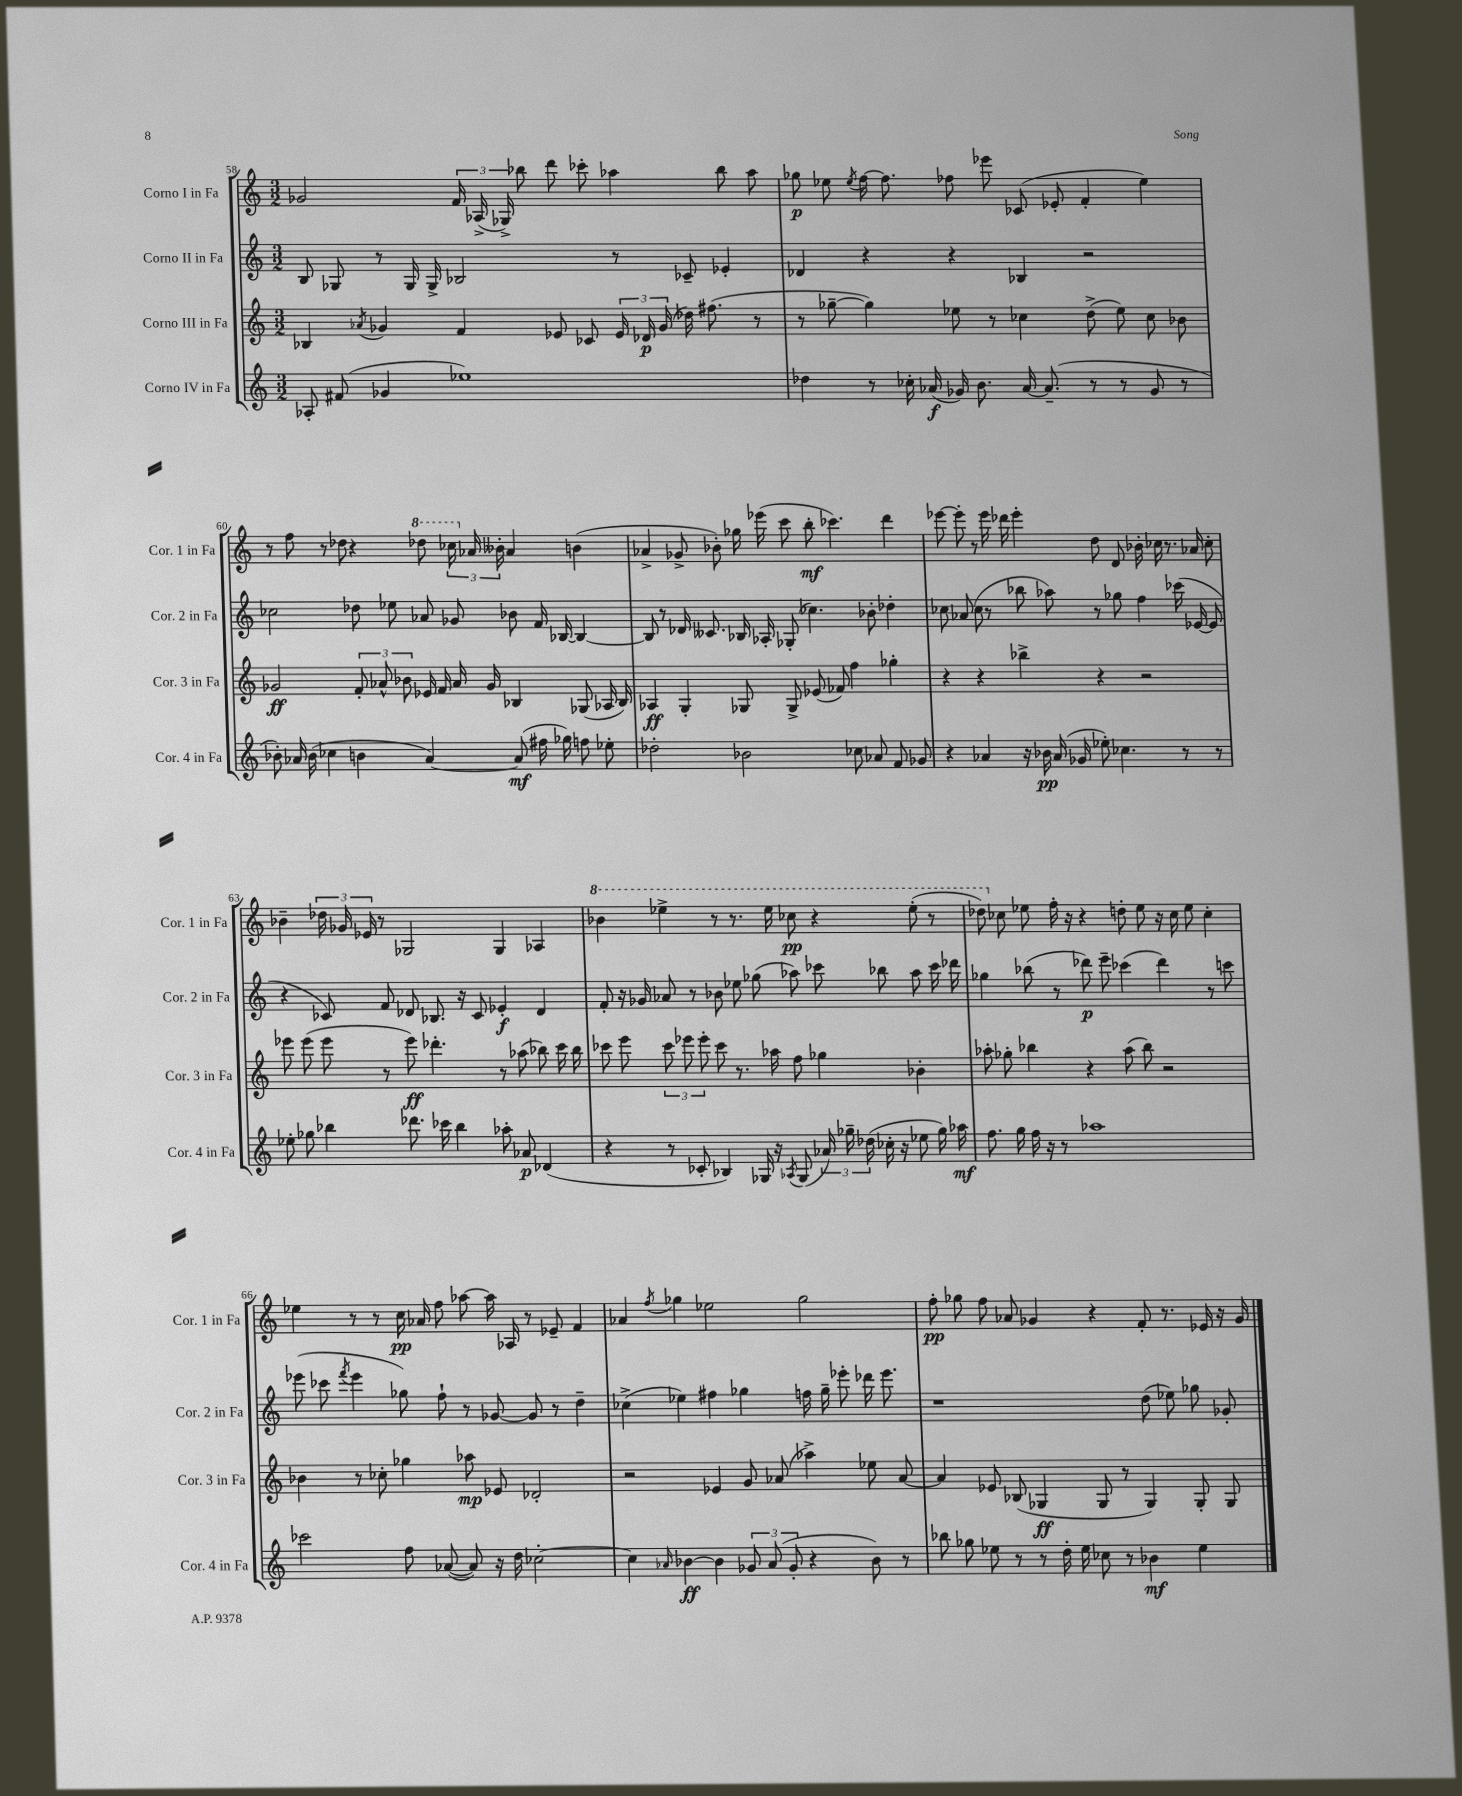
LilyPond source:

<<
\new StaffGroup <<
\new Staff = "s0" \with { instrumentName = "Corno I in Fa" shortInstrumentName = "Cor. 1 in Fa" } {
    \clef treble \key c \major \numericTimeSignature \time 3/2
    \autoBeamOff ges'2 \tuplet 3/2 { f'16 aes16->( ges16->) } bes''8 d'''8 ces'''8-. aes''4 bes''8 aes''8 |
    ges''8\p ees''8 \acciaccatura { ees''8 } f''16~ f''8. fes''8 ees'''8 ces'8( ees'8-. f'4-. ees''4) |
    r8 f''8 r8 des''8 r4 \ottava #1 des'''8 \tuplet 3/2 { ces'''16 \ottava #0 aes'16 beses'16-. } aes'4 b'4( |
    aes'4-> ges'8-> bes'8-.) ges''16 ees'''16( c'''8 b''8-.\mf ces'''4.) d'''4 |
    ees'''8~ ees'''8-. r8 ees'''16 des'''16 ees'''4-. d''8 d'8 bes'16-. ces''16 r8. aes'16 ces''8-. |
    bes'4-- \tuplet 3/2 { des''16 ges'16 ees'16 } r8 ges2 ges4 aes4 |
    \ottava #1 bes''4 ees'''4-> r8 r8. ees'''16 ces'''8\pp r4 ees'''8-.( r8 |
    des'''8) \ottava #0 ces''8 ees''8 f''16-. r16 r4 d''!8-. ees''8 r16 ces''16 ees''8 ces''4-. |
    ees''4 r8 r8 c''16\pp aes'16 f''8 aes''8~ aes''16 aes16 r8 ees'8-- f'4 |
    aes'4 \acciaccatura { f''8 } ges''4 ees''2 ges''2 |
    f''8-.\pp ges''8 f''8 aes'8 ges'4 r4 f'8-. r8. ees'16 r16 ges'16 \bar "|." |
}
\new Staff = "s1" \with { instrumentName = "Corno II in Fa" shortInstrumentName = "Cor. 2 in Fa" } {
    \clef treble \key c \major \numericTimeSignature \time 3/2
    \autoBeamOff b8 ges8 r8 ges16 ges16-> bes2 r8 ces'8-- ees'4-. |
    des'4 r4 r4 bes4 r2 |
    ces''2 des''8 ees''8 aes'8 ges'8 bes'8 f'16 bes16~ bes4~ |
    bes8 r8 des'16 ceses'8. bes16 aes16-. ges8-.( ces''4.) bes'8-. des''4-. |
    ces''8 aes'8( ces''8 r8 bes''8 aes''8) r8 ges''8 f''4 ces'''16( ees'16~ ees'8 |
    r4 ces'8) f'8 des'8 bes8. r16 ces'8 ees'4-.\f des'4 |
    f'8-. r16 ges'16 aes'8 r8 bes'8 ees''8 ges''8( aes''8) ces'''8 bes''8 aes''8 ces'''16 des'''16 |
    ges''4 bes''8( r8 des'''8\p) e'''8-- ces'''4( des'''4) r8 c'''8 |
    ees'''8( ces'''8 \acciaccatura { f'''8 } ees'''4 ges''8) f''8-! r8 ges'8~ ges'8 r8 d''4-- |
    ces''4->( ees''4) fis''4 ges''4 f''16 ges''16-- ees'''8-. des'''16 ees'''8. |
    r1 d''8( ees''8) ges''8 ges'8-. \bar "|." |
}
\new Staff = "s2" \with { instrumentName = "Corno III in Fa" shortInstrumentName = "Cor. 3 in Fa" } {
    \clef treble \key c \major \numericTimeSignature \time 3/2
    \autoBeamOff bes4 \acciaccatura { aes'8 } ges'4 f'4 ees'8 ces'8 \tuplet 3/2 { ees'16 des'16\p ges'16( } des''16) fis''8.( r8 |
    r8 ges''8~-- ges''4) ees''8 r8 ces''4 d''8->( ees''8) ces''8 bes'8 |
    ges'2\ff \tuplet 3/2 { f'8-. aes'8-^ bes'8 } ees'16 f'16 aes'16 ges'16 bes4 ges8( aes16 bes16) |
    aes4\ff g4-. ges8 ges8-> ees'8( fes'8) f''4 ges''4-. |
    r4 r4 bes''4-> r4 r2 |
    ees'''8 ees'''8( ees'''8 r8 ees'''8\ff) des'''4.-. r8 aes''8( bes''8) c'''16 bes''16 |
    ces'''8 e'''8 \tuplet 3/2 { ces'''8 ees'''8 ees'''8-. } ces'''8 r8. aes''16 f''8 ges''4 bes'4-. |
    aes''8-. ges''8-. bes''4 r4 aes''8( bes''8) r2 |
    bes'4 r8 ces''8-. ges''4 aes''8\mp ees'8 des'2-. |
    r2 ees'4 g'8 aes'8( aes''4->) ees''8 aes'8~ |
    aes'4 ees'8 bes8( ges4\ff ges8 r8 ges4) ges8-. ges8 \bar "|." |
}
\new Staff = "s3" \with { instrumentName = "Corno IV in Fa" shortInstrumentName = "Cor. 4 in Fa" } {
    \clef treble \key c \major \numericTimeSignature \time 3/2
    \autoBeamOff aes8-. fis'8( ges'4 ees''1) |
    des''4 r8 ces''16-. aes'16\f( ges'16) b'8. aes'16~ aes'8.--( r8 r8 ges'8 r8 |
    bes'8-.) aes'16 bes'16( ces''4 b'4 aes'4~) aes'8\mf( fis''16 ges''16) f''8 ees''8-. |
    des''2-. bes'2 ces''8 aes'8 f'8 ges'8 |
    r4 aes'4 r16 bes'16\pp aes'16( ges'16 ees''8-.) ces''4. r8 r8 |
    ees''8-. ges''8 bes''4 des'''8. ces'''16 bes''4 aes''8-. aes'8\p des'4( |
    r4 r8 ces'8-. bes4) ges16 r16 \acciaccatura { aes8 } ges8( \tuplet 3/2 { aes'16) ges''16-- des''16( } ces''16-. r16 ees''8 ges''16) aes''16\mf |
    f''8. g''16 f''16 r16 r8 aes''1 |
    ces'''2 f''8 aes'8~( aes'8) r16 d''16 ces''2~-. |
    ces''4 \grace { aes'16 } bes'4~\ff bes'4 \tuplet 3/2 { ges'8 aes'8( ges'8-. } r4 bes'8) r8 |
    bes''8 ges''8 ees''8 r8 r8 d''16-. ees''16 ces''8 r8 bes'4\mf ees''4 \bar "|." |
}
>>
>>
\layout { \context { \Score currentBarNumber = #58 } }
